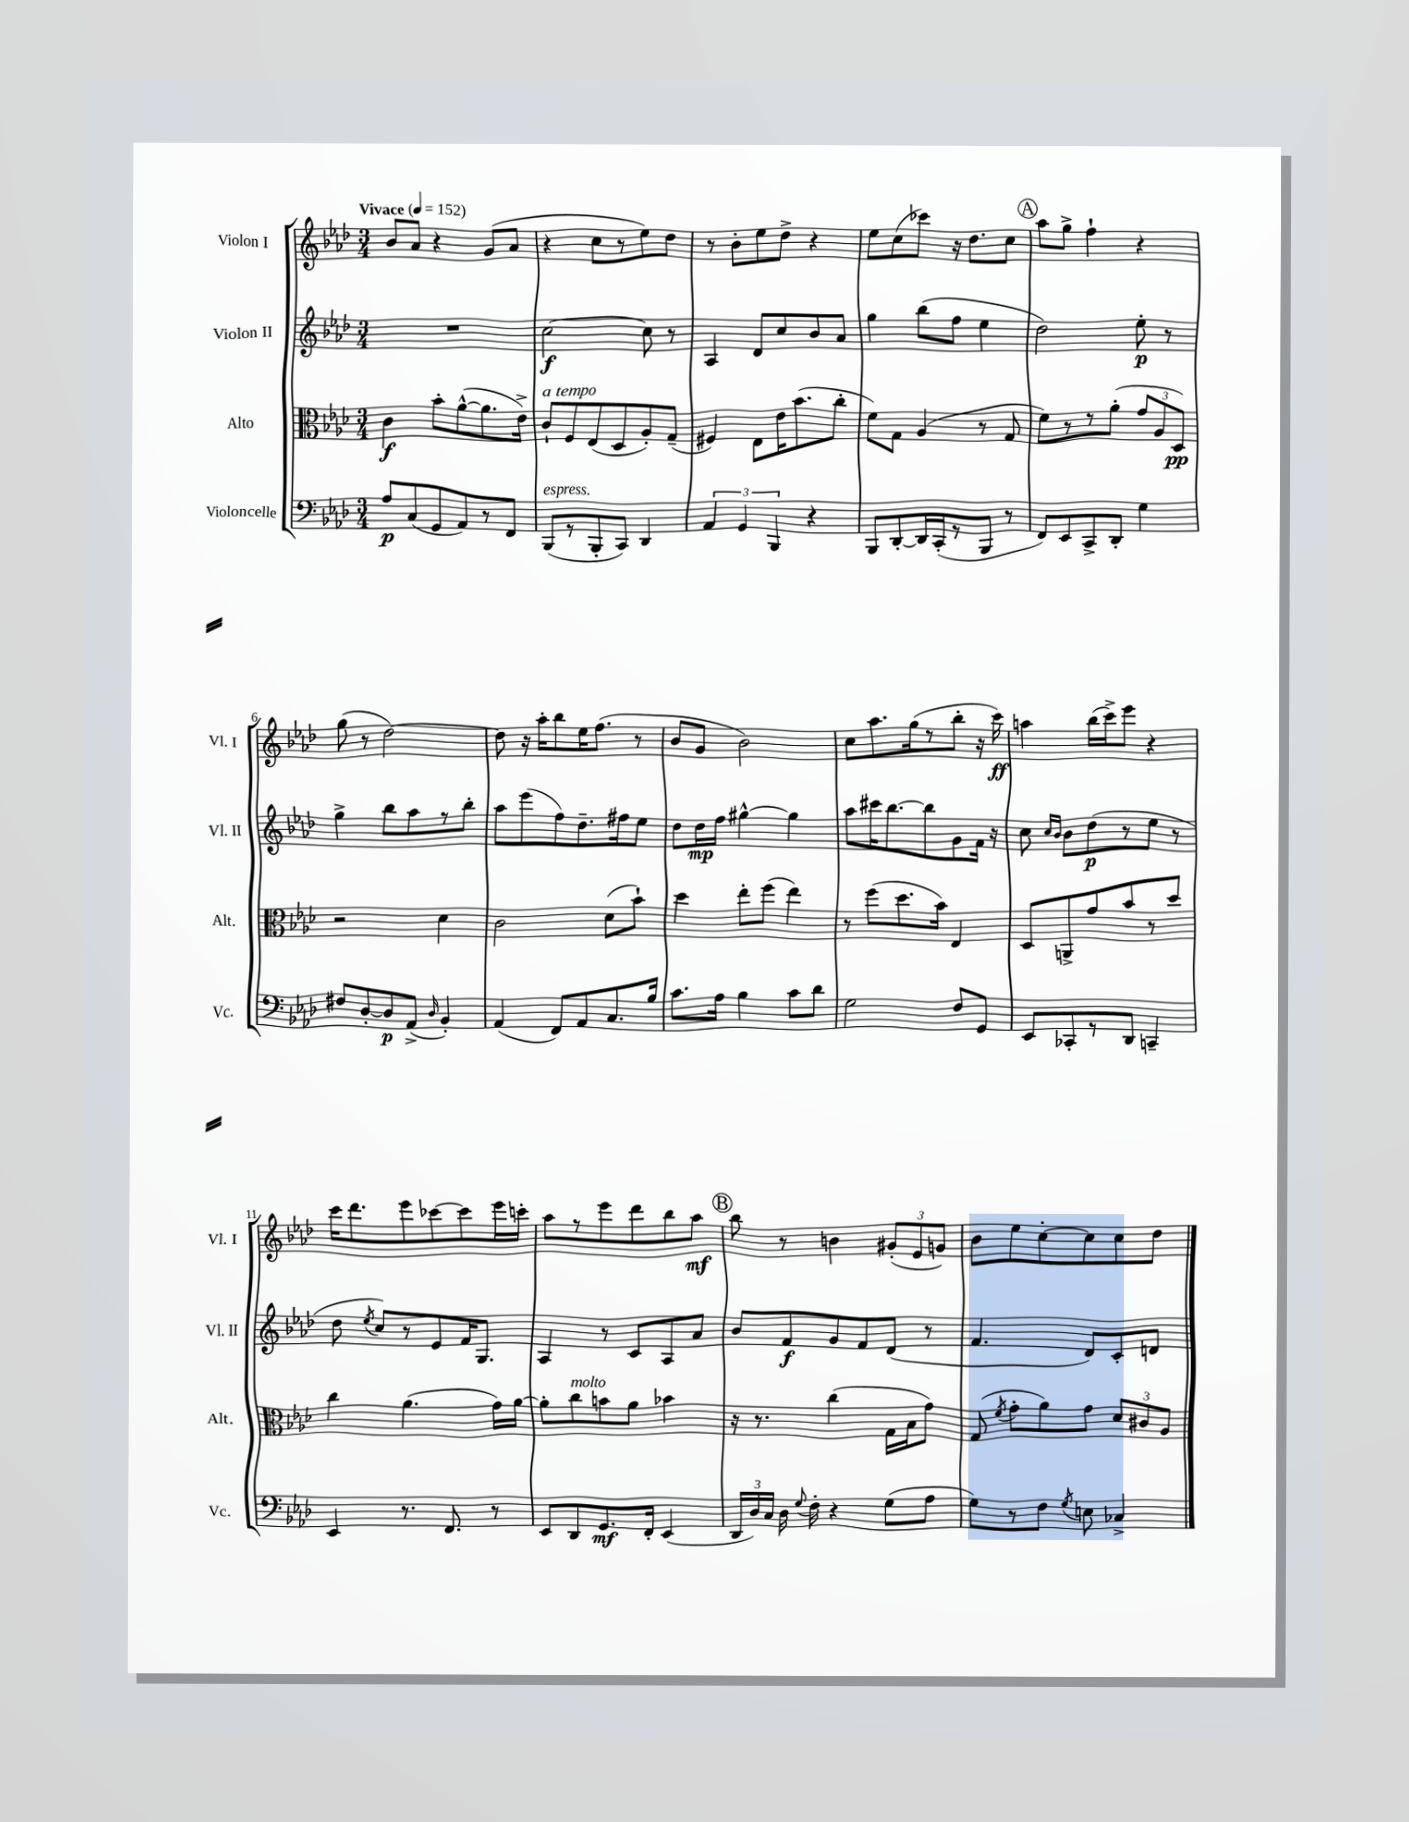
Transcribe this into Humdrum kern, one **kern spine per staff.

**kern	**dynam	**kern	**dynam	**kern	**dynam	**kern	**dynam
*part4	*part4	*part3	*part3	*part2	*part2	*part1	*part1
*staff4	*staff4	*staff3	*staff3	*staff2	*staff2	*staff1	*staff1
*I"Violoncelle	*	*I"Alto	*	*I"Violon II	*	*I"Violon I	*
*I'Vc.	*	*I'Alt.	*	*I'Vl. II	*	*I'Vl. I	*
*clefF4	*	*clefC3	*	*clefG2	*	*clefG2	*
*k[b-e-a-d-]	*	*k[b-e-a-d-]	*	*k[b-e-a-d-]	*	*k[b-e-a-d-]	*
*M3/4	*	*M3/4	*	*M3/4	*	*M3/4	*
*MM152	*	*MM152	*	*MM152	*	*MM152	*
=1	=1	=1	=1	=1	=1	=1	=1
!	!	!	!	!	!	!LO:TX:a:B:t=Vivace	!
8A-/L	p	4c\	f	2.r	.	8b-/L	.
(8C/	.	.	.	.	.	8a-/J	.
8GG/	.	8b-'\L	.	.	.	4r	.
8AA-/)	.	([8a-^^\	.	.	.	.	.
8r	.	8.a-\]	.	.	.	(8g/L	.
8FF/J	.	.	.	.	.	8a-/J	.
.	.	16e-^\Jk)	.	.	.	.	.
=2	=2	=2	=2	=2	=2	=2	=2
!	!	!LO:TX:a:i:t=a tempo	!	!	!	!	!
!LO:TX:a:i:t=espress.	!	!	!	!	!	!	!
(8BBB-/L	.	8c`/L	.	[2cc\	f	4r	.
8r	.	8F/	.	.	.	.	.
8BBB-'/	.	(8E-/	.	.	.	8cc\L	.
8CC/J)	.	8D-/	.	.	.	8r	.
4DD-/	.	8A-'/)	.	8cc\]	.	8ee-\)	.
.	.	(8G~/J	.	8r	.	8dd-\J	.
=3	=3	=3	=3	=3	=3	=3	=3
6AA-/	.	4F#X/)	.	4A-/	.	8r	.
.	.	.	.	.	.	8b-'\L	.
6GG/	.	.	.	.	.	.	.
.	.	8E-\L	.	8d-/L	.	8ee-\	.
6BBB-/	.	.	.	.	.	.	.
.	.	16e-\K	.	8cc/	.	8dd-^\J	.
.	.	(8.b-\	.	.	.	.	.
4r	.	.	.	8b-/	.	4r	.
.	.	8cc'\J	.	8a-/J	.	.	.
=4	=4	=4	=4	=4	=4	=4	=4
8BBB-/L	.	8f\L)	.	4gg\	.	8ee-\L	.
[8DD-'/	.	8G\J	.	.	.	(8cc\	.
16DD-/L]	.	(4A-/	.	(8bb-\L	.	8ccc-X\J)	.
(16CC'/J	.	.	.	.	.	.	.
8r	.	.	.	8ff\J	.	16r	.
.	.	.	.	.	.	8.dd-\L	.
8BBB-/J	.	8r	.	4ee-\	.	.	.
8r	.	8G/	.	.	.	8cc\J	.
!!LO:REH:place=s1:t=A
=5	=5	=5	=5	=5	=5	=5	=5
8FF/L)	.	8f\L)	.	2dd-\)	.	8aa-\L	.
8EE-/	.	8r	.	.	.	8gg^\J	.
8CC^/	.	8r	.	.	.	4ff`\	.
8DD-'/J	.	(8a-'\J	.	.	.	.	.
4G\	.	12g/L	.	8ee-'\	p	4r	.
.	.	12A-/	.	.	.	.	.
.	.	.	.	8r	.	.	.
.	.	12D-/J)	pp	.	.	.	.
!!LO:LB:g=z
=6	=6	=6	=6	=6	=6	=6	=6
8F#X/L	.	2r	.	4gg^\	.	(8gg\	.
[8D-'/	.	.	.	.	.	8r	.
8D-/]	p	.	.	8bb-\L	.	[2dd-\)	.
(8AA-^/J	.	.	.	8aa-\	.	.	.
16qqD-/	.	.	.	.	.	.	.
4BB-'/)	.	4d-\	.	8r	.	.	.
.	.	.	.	8bb-'\J	.	.	.
=7	=7	=7	=7	=7	=7	=7	=7
(4AA-/	.	2c\	.	8aa-\L	.	8dd-\]	.
.	.	.	.	(8eee-\	.	16r	.
.	.	.	.	.	.	16aa-'\KL	.
8FF/L)	.	.	.	8ff\)	.	8bb-\	.
8AA-/	.	.	.	8.dd-~\	.	16ee-\K	.
.	.	.	.	.	.	(8.ff\J	.
8.C/	.	(8d-\L	.	.	.	.	.
.	.	.	.	16ff#X\k	.	.	.
.	.	8b-`\J)	.	8ee-\J	.	8r	.
16B-/Jk	.	.	.	.	.	.	.
=8	=8	=8	=8	=8	=8	=8	=8
8.c\L	.	4dd-\	.	8dd-\L	.	8b-/L	.
.	.	.	.	16dd-\L	mp	8g/J	.
16A-\Jk	.	.	.	16ff\JJ	.	.	.
4B-\	.	8ee-'\L	.	[4gg#X^^\	.	2b-\)	.
.	.	(8ff\J	.	.	.	.	.
8c\L	.	4ee-\)	.	4gg#\]	.	.	.
8d-\J	.	.	.	.	.	.	.
=9	=9	=9	=9	=9	=9	=9	=9
2G\	.	8r	.	8aa-\L	.	8cc\L	.
.	.	(8ff\L	.	16ccc#X\K	.	8.aa-\	.
.	.	.	.	[8.bb-\	.	.	.
.	.	8.dd-\	.	.	.	.	.
.	.	.	.	.	.	(16gg\k	.
.	.	.	.	8bb-\]	.	8r	.
.	.	16b-\Jk)	.	.	.	.	.
8F/L	.	4E-/	.	8g\	.	8bb-'\J	.
8GG/J	.	.	.	16f\Jk	.	16r	.
.	.	.	.	16r	.	16ccc\)	ff
=10	=10	=10	=10	=10	=10	=10	=10
8EE-/L	.	8D-/L	.	8cc\	.	4aan\	.
.	.	.	.	16qqcc/LL	.	.	.
.	.	.	.	16qqb-/JJ	.	.	.
8CC-X'/	.	8AAn^/	.	8b-\L	.	.	.
8r	.	8g/	.	(8dd-\	p	(16bb-\LL	.
.	.	.	.	.	.	16ccc^\J)	.
8DD-/J	.	8b-/	.	8r	.	8eee-\J	.
4CCn~/	.	8r	.	8ee-\J	.	4r	.
.	.	8dd-/J	.	8r	.	.	.
!!LO:LB:g=z
=11	=11	=11	=11	=11	=11	=11	=11
4EE-/	.	4cc\	.	8dd-\	.	16ccc\KL	.
.	.	.	.	.	.	8.ddd-\	.
.	.	.	.	8qee-/	.	.	.
.	.	.	.	8cc/L)	.	.	.
8.r	.	(4.a-\	.	8r	.	8eee-\	.
.	.	.	.	8e-/	.	[8ccc-X\	.
8.FF/	.	.	.	.	.	.	.
.	.	.	.	16f/K	.	8ccc-\]	.
.	.	.	.	8.G/J	.	.	.
8r	.	16g\LL)	.	.	.	16eee-\L	.
.	.	[16a-\JJ	.	.	.	16cccn'\JJ	.
=12	=12	=12	=12	=12	=12	=12	=12
8EE-/L	.	8a-'\L]	.	4A-/	.	8aa-\L	.
!	!	!LO:TX:a:i:t=molto	!	!	!	!	!
8DD-/	.	8cc\	.	.	.	8r	.
8.GG/	mf	8bn\	.	8r	.	8eee-\	.
.	.	8a-\J	.	8c/L	.	8ddd-\	.
16FF'/Jk	.	.	.	.	.	.	.
(4EE-/	.	4b-X\	.	8A-/	.	8bb-\	.
.	.	.	.	8a-/J	.	8aa-\J	mf
!!LO:REH:place=s1:t=B
=13	=13	=13	=13	=13	=13	=13	=13
24DD-/LL	.	16r	.	8b-/L	.	8bb-\	.
24D-/)	.	.	.	.	.	.	.
.	.	8.r	.	.	.	.	.
24C/JJ	.	.	.	.	.	.	.
16D-\	.	.	.	8f/	f	8r	.
8qqG/	.	.	.	.	.	.	.
16F'\	.	.	.	.	.	.	.
4r	.	(4cc\	.	8g/	.	4bn\	.
.	.	.	.	8f/	.	.	.
(8G\L	.	16G\LL	.	(8d-/J	.	(12g#X'/L	.
.	.	16B-\J	.	.	.	.	.
.	.	.	.	.	.	12e-/	.
8A-\J	.	8g\J)	.	8r	.	.	.
.	.	.	.	.	.	12gn/J)	.
=14	=14	=14	=14	=14	=14	=14	=14
8G\L)	.	(8G/	.	4.f/	.	8b-\L	.
.	.	8qf/	.	.	.	.	.
8r	.	8g'\L	.	.	.	8ee-\	.
8F\J	.	8a-\)	.	.	.	[8cc'\	.
8qG/	.	.	.	.	.	.	.
8En\	.	8g\J	.	8d-/L)	.	8cc\]	.
4C-X^/	.	12d-/L	.	8c'/	.	8cc\	.
.	.	12c#X/	.	.	.	.	.
.	.	.	.	8dn/J	.	8dd-\J	.
.	.	12A-/J	.	.	.	.	.
==	==	==	==	==	==	==	==
*-	*-	*-	*-	*-	*-	*-	*-
